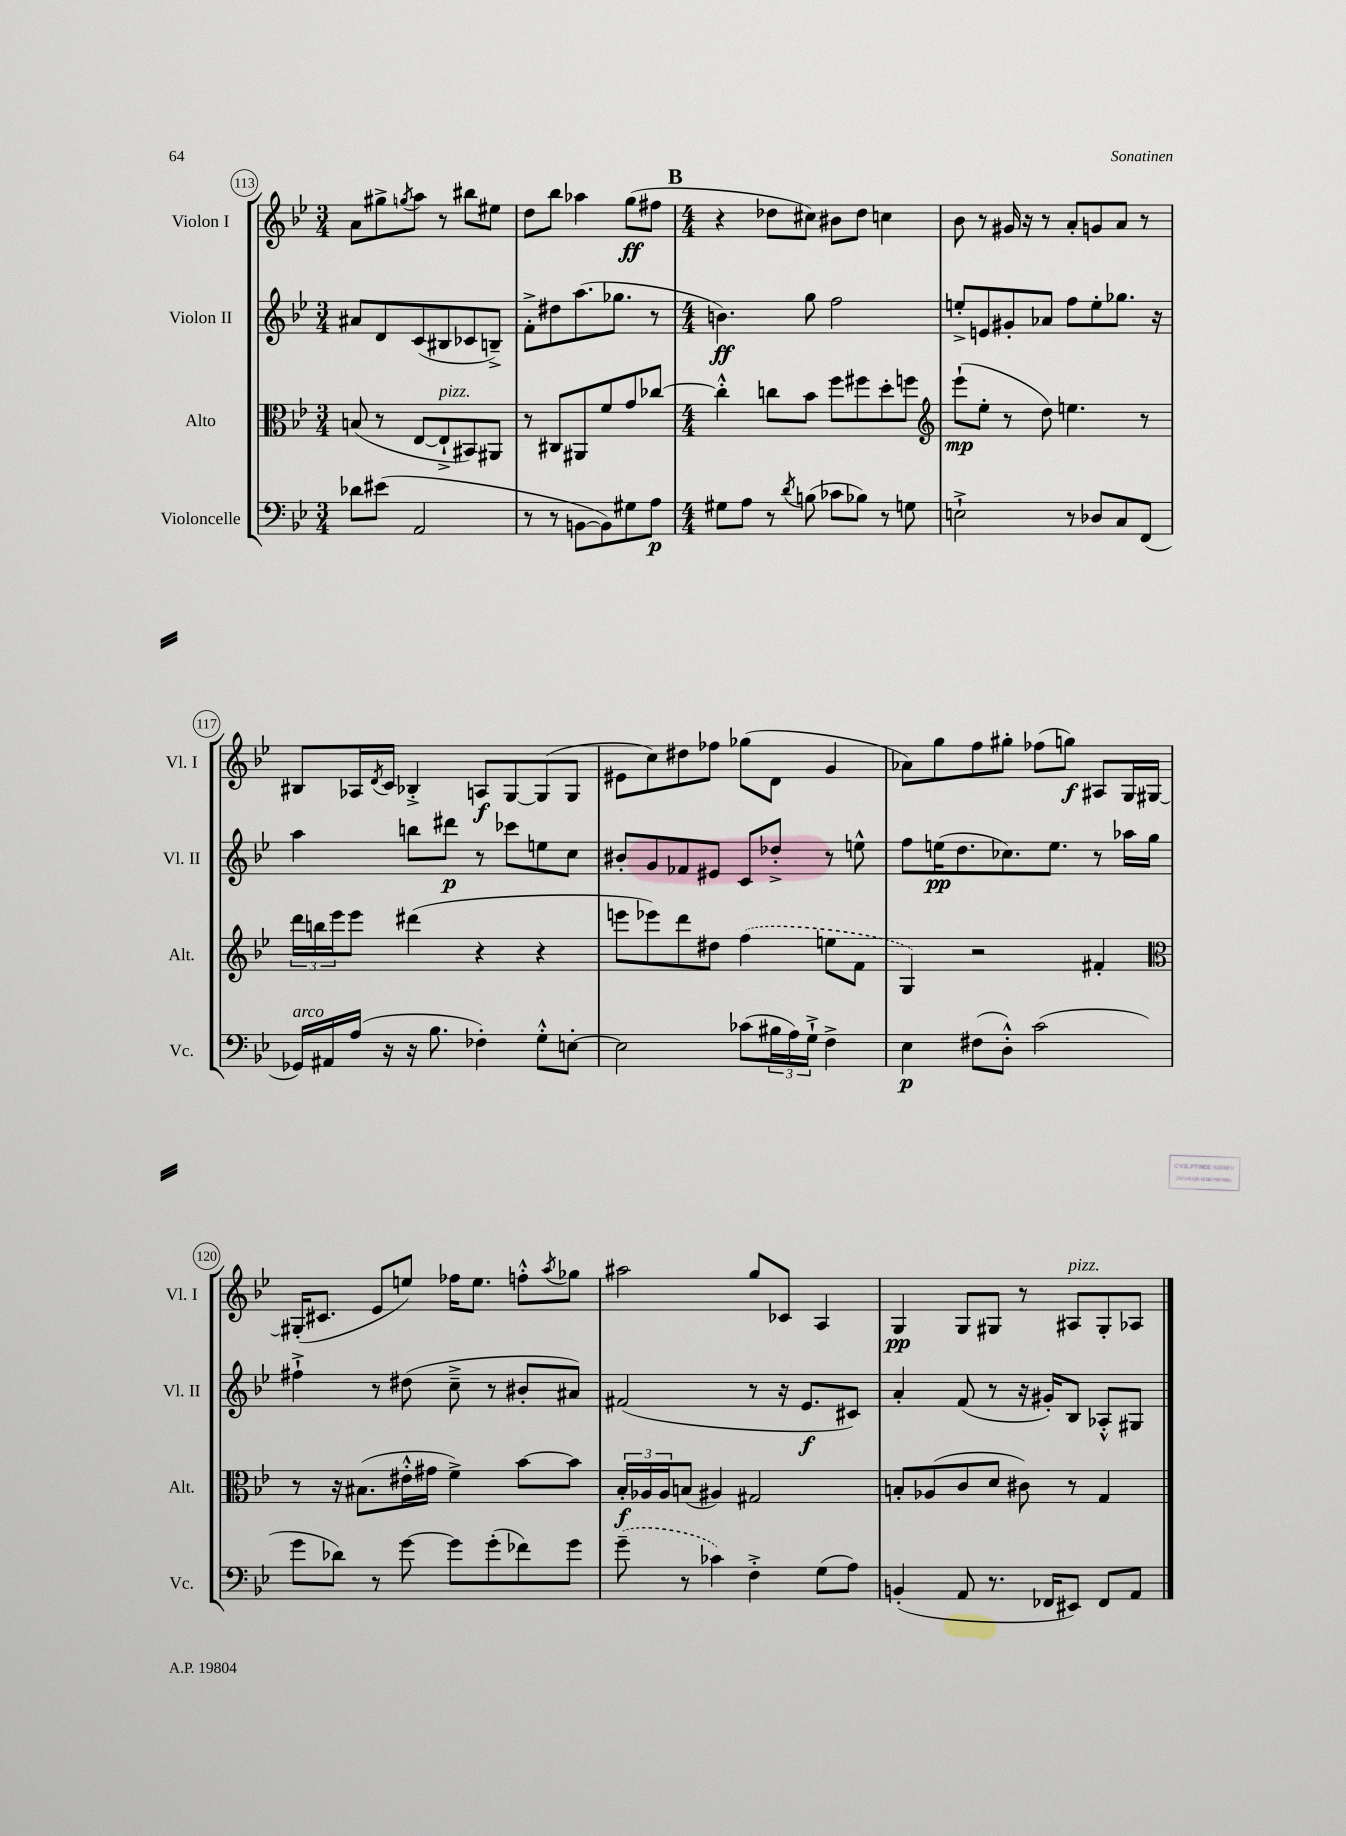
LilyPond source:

<<
\new StaffGroup <<
\new Staff = "s0" \with { instrumentName = "Violon I" shortInstrumentName = "Vl. I" } {
    \clef treble \key bes \major \numericTimeSignature \time 3/4
    a'8 gis''8-> \acciaccatura { g''8 } a''8 r8 bis''8 eis''8 |
    d''8 bes''8 aes''4 g''8\ff( fis''8 |
    \mark \markup { \bold "B" } \numericTimeSignature \time 4/4 r4 des''8 cis''8) bis'8 des''8 c''4 |
    bes'8 r8 gis'16 r16 r8 a'8-. g'8 a'8 r8 |
    bis8 aes16 \acciaccatura { d'8 } c'16 bes4-.-> a8\f g8~ g8( g8 |
    eis'8 c''8) dis''8 fes''8 ges''8( d'8 g'4 |
    aes'8) g''8 f''8 gis''8-. fes''8( g''8\f) ais8 g16 gis16~ |
    gis16-.( cis'8. ees'8 e''8) fes''16 e''8. f''8-.-^ \acciaccatura { a''8 } ges''8 |
    ais''2 g''8 ces'8 a4 |
    g4\pp g8 gis8 r8 ais8^\markup { \italic "pizz." } gis8-. aes8 \bar "|." |
}
\new Staff = "s1" \with { instrumentName = "Violon II" shortInstrumentName = "Vl. II" } {
    \clef treble \key bes \major \numericTimeSignature \time 3/4
    ais'8 d'8 c'8( bis8 ces'8 b8--->) |
    f'8-.-> dis''8 a''8.( ges''8. r8 |
    \mark \markup { \bold "B" } \numericTimeSignature \time 4/4 b'4.\ff) g''8 f''2 |
    e''8-.-> e'8 gis'8-. aes'8 f''8 e''8-. ges''8. r16 |
    a''4 b''8 dis'''8\p r8 ces'''8 e''8 c''8 |
    bis'8-. g'8 fes'8 eis'8 c'8 des''8-.-> r8 e''8-^ |
    f''8 e''16\pp( d''8. ces''8.) e''8. r8 aes''16 g''16 |
    fis''4-!-> r8 dis''8( c''8---> r8 bis'8-. ais'8) |
    fis'2( r8 r16 ees'8.\f cis'8) |
    a'4-. f'8( r8 r16 gis'16-.) bes8 aes8-.-^ gis8 \bar "|." |
}
\new Staff = "s2" \with { instrumentName = "Alto" shortInstrumentName = "Alt." } {
    \clef alto \key bes \major \numericTimeSignature \time 3/4
    b8( r8 ees8~ ees8-!->^\markup { \italic "pizz." } bis,8) ais,8 |
    r8 cis8 ais,8 f'8 g'8 ces''8~ |
    \mark \markup { \bold "B" } \numericTimeSignature \time 4/4 ces''4-.-^ c''8 bes'8 f''8 fis''8 d''8-. f''8 |
    \clef treble ees'''8-!\mp( ees''8-. r8 d''8) e''4. r8 |
    \tuplet 3/2 { d'''16 b''16 ees'''16 } ees'''8 dis'''4( r4 r4 |
    e'''8 ees'''8) d'''8 dis''8 \once \slurDashed f''4( e''8 f'8 |
    g4) r2 fis'4-. |
    \clef alto r8 r16 bis8.( eis'16-.-^ gis'16 f'4->) bes'8~ bes'8 |
    \tuplet 3/2 { bes16-.\f aes16 aes16 } b8( ais4) gis2 |
    b8-. aes8( c'8 d'8 cis'8) r8 g4 \bar "|." |
}
\new Staff = "s3" \with { instrumentName = "Violoncelle" shortInstrumentName = "Vc." } {
    \clef bass \key bes \major \numericTimeSignature \time 3/4
    des'8 eis'8( a,2 |
    r8 r8 b,8~ b,8) gis8 a8\p |
    \mark \markup { \bold "B" } \numericTimeSignature \time 4/4 gis8 a8 r8 \acciaccatura { d'8 } b8( ces'8 bes8) r8 g8 |
    e2-!-> r8 des8 c8 f,8( |
    ges,16^\markup { \italic "arco" }) ais,16 a16( r16 r16 bes8. fes4-.) g8-.-^ e8~-. |
    e2 ces'8( \tuplet 3/2 { bis16 a16) g16-!-> } f4-> |
    ees4\p fis8( d8-.-^) c'2( |
    g'8 des'8) r8 g'8~ g'8 g'8-.( fes'8) g'8 |
    \once \slurDashed g'8--( r8 ces'4) f4-.-> g8( a8) |
    b,4-.( a,8 r8. fes,16 eis,8) fes,8 a,8 \bar "|." |
}
>>
>>
\layout { \context { \Score currentBarNumber = #113 \override BarNumber.stencil = #(make-stencil-circler 0.1 0.3 ly:text-interface::print) } }
